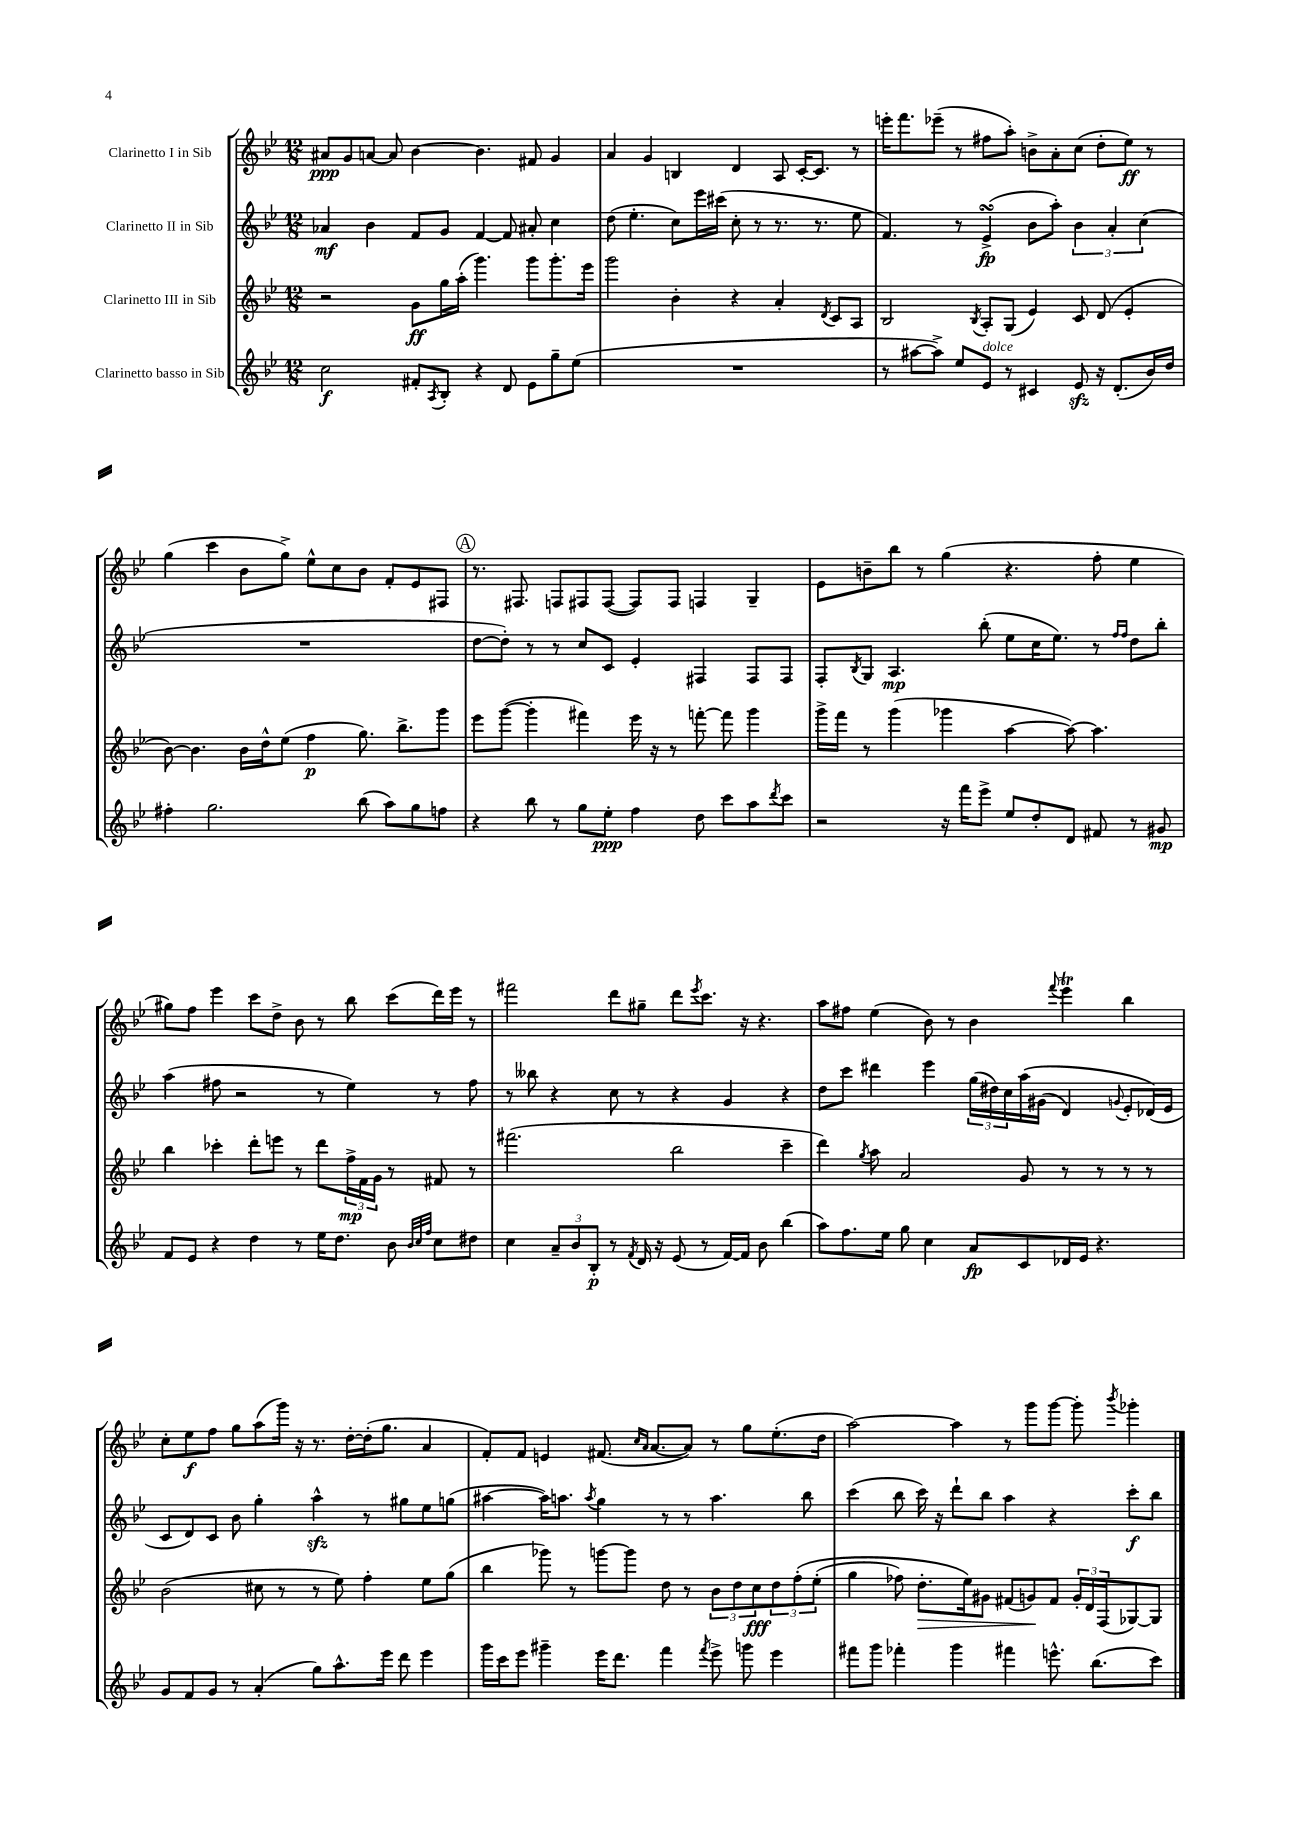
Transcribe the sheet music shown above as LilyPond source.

<<
\new StaffGroup <<
\new Staff = "s0" \with { instrumentName = "Clarinetto I in Sib" } {
    \clef treble \key bes \major \numericTimeSignature \time 12/8
    ais'8\ppp g'8 a'8~ a'8 bes'4~ bes'4. fis'8 g'4 |
    a'4 g'4 b4 d'4 a8 c'16~-. c'8. r8 |
    e'''16-. f'''8. ees'''8--( r8 fis''8 a''8-.) b'8-> a'8-. c''8( d''8-. ees''8\ff) r8 |
    g''4( c'''4 bes'8 g''8->) ees''8-^ c''8 bes'8 f'8-. ees'8 fis8 |
    \mark \markup { \circle "A" } r8. fis8. f8 fis8 fis8~( fis8) fis8 f4 g4-- |
    ees'8 b'8-- bes''8 r8 g''4( r4. f''8-. ees''4 |
    gis''8) f''8 ees'''4 c'''8 d''8-> bes'8 r8 bes''8 c'''8( d'''16) ees'''16 r8 |
    fis'''2 d'''8 gis''8-- d'''8 \acciaccatura { ees'''8 } c'''8. r16 r4. |
    a''8 fis''8 ees''4( bes'8) r8 bes'4 \appoggiatura { f'''8 } ees'''4\trill bes''4 |
    c''8-. ees''8\f f''8 g''8 a''8( g'''16) r16 r8. d''16~-. d''16-.( g''8. a'4 |
    f'8-.) f'8 e'4 fis'8.( \grace { c''16 a'16 } a'8.~ a'8) r8 g''8 ees''8.-.( d''16 |
    a''2~) a''4 r8 g'''8 g'''8~ g'''8-. \acciaccatura { bes'''8 } ges'''4-. \bar "|." |
}
\new Staff = "s1" \with { instrumentName = "Clarinetto II in Sib" } {
    \clef treble \key bes \major \numericTimeSignature \time 12/8
    aes'4\mf bes'4 f'8 g'8 f'4~ f'8 ais'8-. c''4 |
    d''8( ees''4.-. c''8) ees'''16 cis'''16( c''8-. r8 r8. r8. ees''8 |
    f'4.) r8 ees'4->\turn\fp( bes'8 a''8-.) \tuplet 3/2 { bes'4 a'4-. c''4( } |
    R1. |
    \mark \markup { \circle "A" } d''8~ d''8-.) r8 r8 c''8 c'8 ees'4-. fis4 fis8 fis8 |
    f8-. \acciaccatura { bes8 } g8 a4.\mp bes''8-.( ees''8 c''16 ees''8.) r8 \grace { f''16 f''16 } d''8 bes''8-. |
    a''4( fis''8 r2 r8 ees''4) r8 fis''8 |
    r8 beses''8 r4 c''8 r8 r4 g'4 r4 |
    d''8 c'''8 dis'''4 ees'''4 \tuplet 3/2 { g''16( dis''16) c''16 } a''16\( gis'16( d'4) \appoggiatura { g'8 } ees'8-. des'16(\) ees'16 |
    c'8 d'8) c'8 bes'8 g''4-. a''4-^\sfz r8 gis''8 ees''8 g''8( |
    ais''4~ ais''16) a''8. \acciaccatura { a''8 } g''4 r8 r8 a''4. bes''8 |
    c'''4( bes''8 c'''16) r16 d'''8-! bes''8 a''4 r4 c'''8-.\f bes''8 \bar "|." |
}
\new Staff = "s2" \with { instrumentName = "Clarinetto III in Sib" } {
    \clef treble \key bes \major \numericTimeSignature \time 12/8
    r2 g'8\ff g''16 a''16-.( g'''4.) g'''8 g'''8.-. ees'''16 |
    g'''2 bes'4-. r4 a'4-. \acciaccatura { d'8 } c'8 a8 |
    bes2 \acciaccatura { bes8 } a8-. g8( ees'4) c'8 d'8( ees'4-. |
    bes'8~) bes'4. bes'16 d''16-^ ees''8( f''4\p g''8.) bes''8.-> g'''8 |
    \mark \markup { \circle "A" } ees'''8 g'''8~( g'''4-. fis'''4) ees'''16 r16 r8 f'''8~-. f'''8 g'''4 |
    g'''16-> f'''16 r8 g'''4( ges'''4 a''4~ a''8~) a''4. |
    bes''4 ces'''4-. d'''8-. e'''8 r8 d'''8 \tuplet 3/2 { f''16->\mp f'16 g'16 } r8 fis'8 r8 |
    fis'''2.( bes''2 c'''4-- |
    d'''4) \acciaccatura { g''8 } a''8 a'2 g'8 r8 r8 r8 r8 |
    bes'2( cis''8 r8 r8 ees''8) f''4-. ees''8 g''8( |
    bes''4 ges'''8) r8 g'''8~ g'''8 d''8 r8 \tuplet 3/2 { bes'8 d''8 c''8\fff } \tuplet 3/2 { d''8 f''8-.\( ees''8-.( } |
    g''4 fes''8) d''8.-.\> ees''16\) gis'8 fis'8( g'8\!) fis'8 \tuplet 3/2 { g'16-. d'16 f16( } ges8~) ges8 \bar "|." |
}
\new Staff = "s3" \with { instrumentName = "Clarinetto basso in Sib" } {
    \clef treble \key bes \major \numericTimeSignature \time 12/8
    c''2\f fis'8-. \acciaccatura { a8 } bes8-. r4 d'8 ees'8 g''8-- ees''8( |
    R1. |
    r8 ais''8~ ais''8->) ees''8 ees'8^\markup { \italic "dolce" } r8 cis'4 ees'8\sfz r16 d'8.-.( bes'16) d''16 |
    fis''4-. g''2. bes''8( a''8) g''8 f''8 |
    \mark \markup { \circle "A" } r4 bes''8 r8 g''8 ees''8-.\ppp f''4 d''8 c'''8 a''8 \acciaccatura { d'''8 } c'''8 |
    r2 r16 f'''16 ees'''8-> ees''8 d''8-. d'8 fis'8 r8 gis'8\mp |
    f'8 ees'8 r4 d''4 r8 ees''16 d''8. bes'8 \grace { bes'32 c''32 f''32 } c''8 dis''8 |
    c''4 \tuplet 3/2 { a'8-- bes'8 bes8-.\p } r8 \acciaccatura { f'8 } d'16 r16 ees'8( r8 f'16~) f'16 bes'8 bes''4( |
    a''8) f''8. ees''16 g''8 c''4 a'8\fp c'8 des'16 ees'16 r4. |
    g'8 f'8 g'8 r8 a'4-.( g''8) a''8.-^ ees'''16 d'''8 ees'''4 |
    g'''16 c'''16 ees'''8 gis'''4-- ees'''16 d'''8. f'''4 \acciaccatura { f'''8 } ees'''8-> g'''8 ees'''4 |
    fis'''8 g'''8 fes'''4-. g'''4 fis'''4 e'''8.-^ bes''8.( c'''8) \bar "|." |
}
>>
>>
\layout { \context { \Score \remove "Bar_number_engraver" } }
